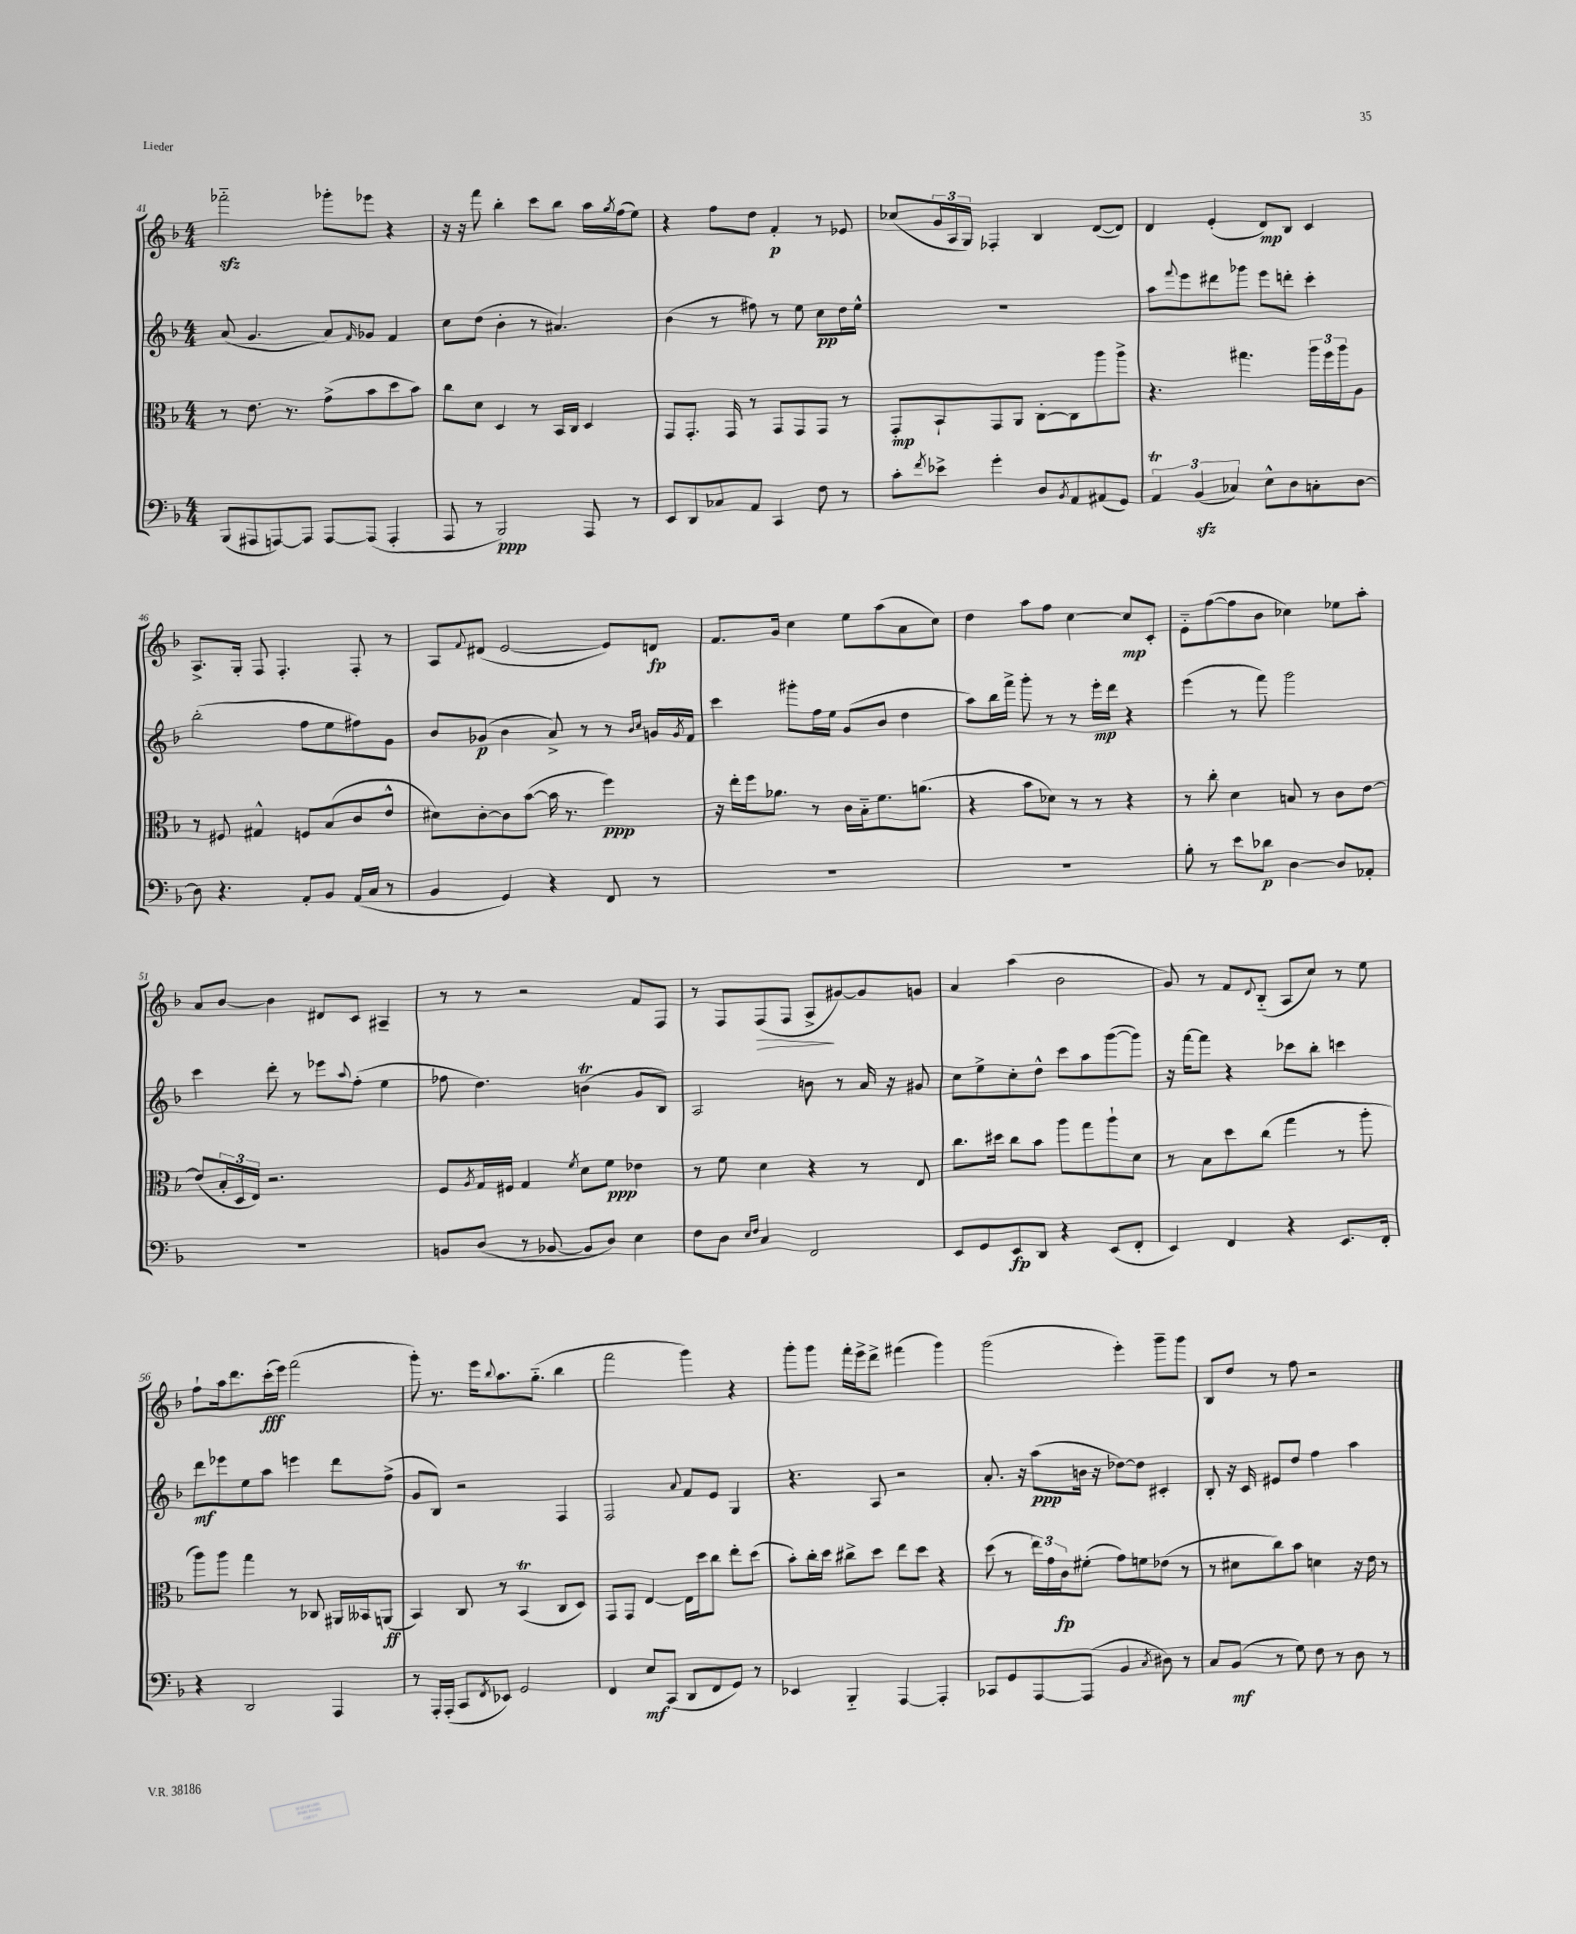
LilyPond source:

<<
\new StaffGroup <<
\new Staff = "s0" {
    \clef treble \key f \major \numericTimeSignature \time 4/4
    fes'''2-_\sfz ges'''8-. ees'''8 r4 |
    r16 r16 f'''8 bes''4-. c'''8 bes''8 a''16 \acciaccatura { g''8 } f''16( e''8) |
    r4 f''8 d''8 f'4-.\p r8 ees'8 |
    ces''8( \tuplet 3/2 { g'16 a16 g16) } fes4-. bes4 d'8~( d'8) |
    d'4 e'4-.( d'8\mp) bes8 c'4 |
    a8.-> g16-. f8 f4.-. f8-. r8 |
    a8 \appoggiatura { f'8 } dis'8( e'2~ e'8) d'8\fp |
    f'8. g'16 c''4 e''8 a''8( a'8 c''8) |
    d''4 a''8 f''8 c''4~ c''8\mp c'8-. |
    e'8-_ f''8~( f''8 bes'8 ces''4) ees''8 a''8-. |
    a'8 bes'8~ bes'4 dis'8 c'8 ais4-- |
    r8 r8 r2 f'8 f8 |
    r8 f8 f8\>( f8 a8->\! gis'8~) gis'8 g'8 |
    a'4 a''4( bes'2 |
    g'8) r8 f'8 \appoggiatura { d'8 } bes8-_( a8 c''8) r8 e''8 |
    f''8-! a''16 d'''8. c'''16-.\fff( e'''16) f'''2( |
    g'''8-.) r8. e'''16 \appoggiatura { bes''8 } a''8. g''8.-_( bes''4 |
    f'''2 g'''4) r4 |
    g'''8-. g'''8 f'''16-. e'''16-> d'''8-> fis'''4( g'''4) |
    g'''2( e'''4-.) g'''8-- g'''8 |
    bes8 d''8 r8 f''8 r2 \bar "|." |
}
\new Staff = "s1" {
    \clef treble \key f \major \numericTimeSignature \time 4/4
    a'8( g'4. a'8) \grace { f'16 } ges'8 f'4 |
    c''8 d''8( bes'4-. r8 ais'4.) |
    bes'4( r8 fis''8) r8 e''8 c''8\pp d''16 e''16-^ |
    R1 |
    a''8 \appoggiatura { f'''8 } e'''8 dis'''8 ges'''8 e'''8 d'''8-. c'''4-. |
    bes''2-.( f''8 e''8 fis''8) g'8 |
    bes'8 ges'8\p( bes'4 a'8->) r8 r8 \grace { bes'16 c''16 } g'16 \acciaccatura { g'8 } f'16 |
    c'''4 gis'''8-. f''16 e''16 g'8( bes'8 d''4 |
    a''8) bes''16 f'''16-> g'''8-. r8 r8 e'''16-.\mp d'''16 r4 |
    e'''4( r8 f'''8) g'''2 |
    c'''4 d'''8-. r8 ees'''8 \appoggiatura { a''8 } f''8-.( e''4 |
    fes''8 d''4.) b'4\trill( g'8 bes8) |
    a2 b'8 r8 a'16 r16 gis'8 |
    c''8 e''8-> c''8-. d''8-^ c'''8 a''8 g'''8~( g'''8) |
    r16 f'''16~ f'''8 r4 ces'''8 bes''8-. c'''4 |
    d'''8\mf ees'''8 e''8 a''8 e'''4 d'''8 f''8->( |
    g'8 bes8) r2 f4 |
    f2 \appoggiatura { a'8 } f'8 e'8 g4 |
    r4. a8 r2 |
    a'8.-. r16 a''8\ppp( b'16 r16 des''8~) des''8 cis'4-. |
    bes8-. r16 c'16 eis'8 d''8 f''4 a''4 \bar "|." |
}
\new Staff = "s2" {
    \clef alto \key f \major \numericTimeSignature \time 4/4
    r8 e'8. r8. g'8->( bes'8 d''8 bes'8) |
    c''8 d'8 d4 r8 bes,16 c16 d4 |
    g,8 g,8.-. g,16 r8 g,8 g,8 g,8 r8 |
    g,8-.\mp bes,8-! g,8 a,8 c8~-. c8 a''8 a''8-> |
    r4. gis''4. \tuplet 3/2 { a''16 f''16 a''16 } a8 |
    r8 fis8 gis4-^ f8 bes8( c'8 e'8-^ |
    dis'8) c'8~-. c'8 bes'8~( bes'16 r8. f''4\ppp) |
    r16 e''16-. f''16 aes'8. r8 c'16 bes16-_ f'8. a'8.( |
    r4 bes'8 des'8) r8 r8 r4 |
    r8 c''8-. d'4 b8 r8 c'8 e'8~ |
    e'8( \tuplet 3/2 { bes16-. d16 e16) } r2. |
    f8 \acciaccatura { a8 } g16 fis16 g4 \acciaccatura { f'8 } d'8 f'8\ppp ees'4 |
    r8 f'8 d'4 r4 r8 e8 |
    c''8. dis''16 c''8 bes'8 a''8 g''8 a''8-! d'8 |
    r8 bes8 d''8 c''8( g''4 r8 a''8-. |
    a''8) a''8 g''4 r8 ces8 ais,16 beses,16 a,8\ff( |
    bes,4) c8 r8 bes,4\trill( c8 d8) |
    g,8 g,8 e4~ e16 d''16 c''8 e''8-. d''8( |
    bes'8-.) c''16-. d''16 cis''8-> d''8 e''8 d''8 r4 |
    d''8( r8 \tuplet 3/2 { e''16) g'16 c'16\fp } fis'8-.( g'8) f'8 ees'8( r8 |
    r8 dis'8 c''8) bes'8 d'4 r16 e'16 r8 \bar "|." |
}
\new Staff = "s3" {
    \clef bass \key f \major \numericTimeSignature \time 4/4
    bes,,8( ais,,8 a,,8~) a,,8 a,,8~ a,,8( a,,4-. |
    a,,8 r8 bes,,2\ppp) a,,8 r8 |
    e,8 d,8 ces8 a,8 c,4 f8 r8 |
    c'8-. \acciaccatura { f'8 } ees'8-> g'4-. d8 \acciaccatura { bes,8 } a,8 ais,8( g,8) |
    \tuplet 3/2 { a,4\trill bes,4\sfz( ces4) } e8-^ d8 c8-. d8~ |
    d8 r4. a,8-. bes,8 a,16( c16 r8 |
    bes,4 g,4) r4 f,8 r8 |
    R1 |
    R1 |
    bes8-. r8 e'8 des'8\p d4~ d8 aes,8-. |
    R1 |
    b,8 d8( r8 bes,8~ bes,8 d8) e4 |
    f8 d8 \grace { e16 f16 } c4 f,2 |
    e,8 g,8 e,8\fp d,8 r4 e,8( f,8-. |
    e,4) f,4 r4 e,8. f,16-. |
    r4 d,2 a,,4 |
    r8 a,,16-. a,,16-.( c,8 \acciaccatura { f,8 } ees,8) g,2 |
    f,4 e8\mf c,8( d,8 f,8 g,8) r8 |
    ees,4 bes,,4-_ a,,4~ a,,4-. |
    ces,8 g,8 a,,8~ a,,8( bes,4 \acciaccatura { c8 } dis8) r8 |
    c8 bes,8\mf( r8 g8) f8 r8 d8 r8 \bar "|." |
}
>>
>>
\layout { \context { \Score currentBarNumber = #41 } }
